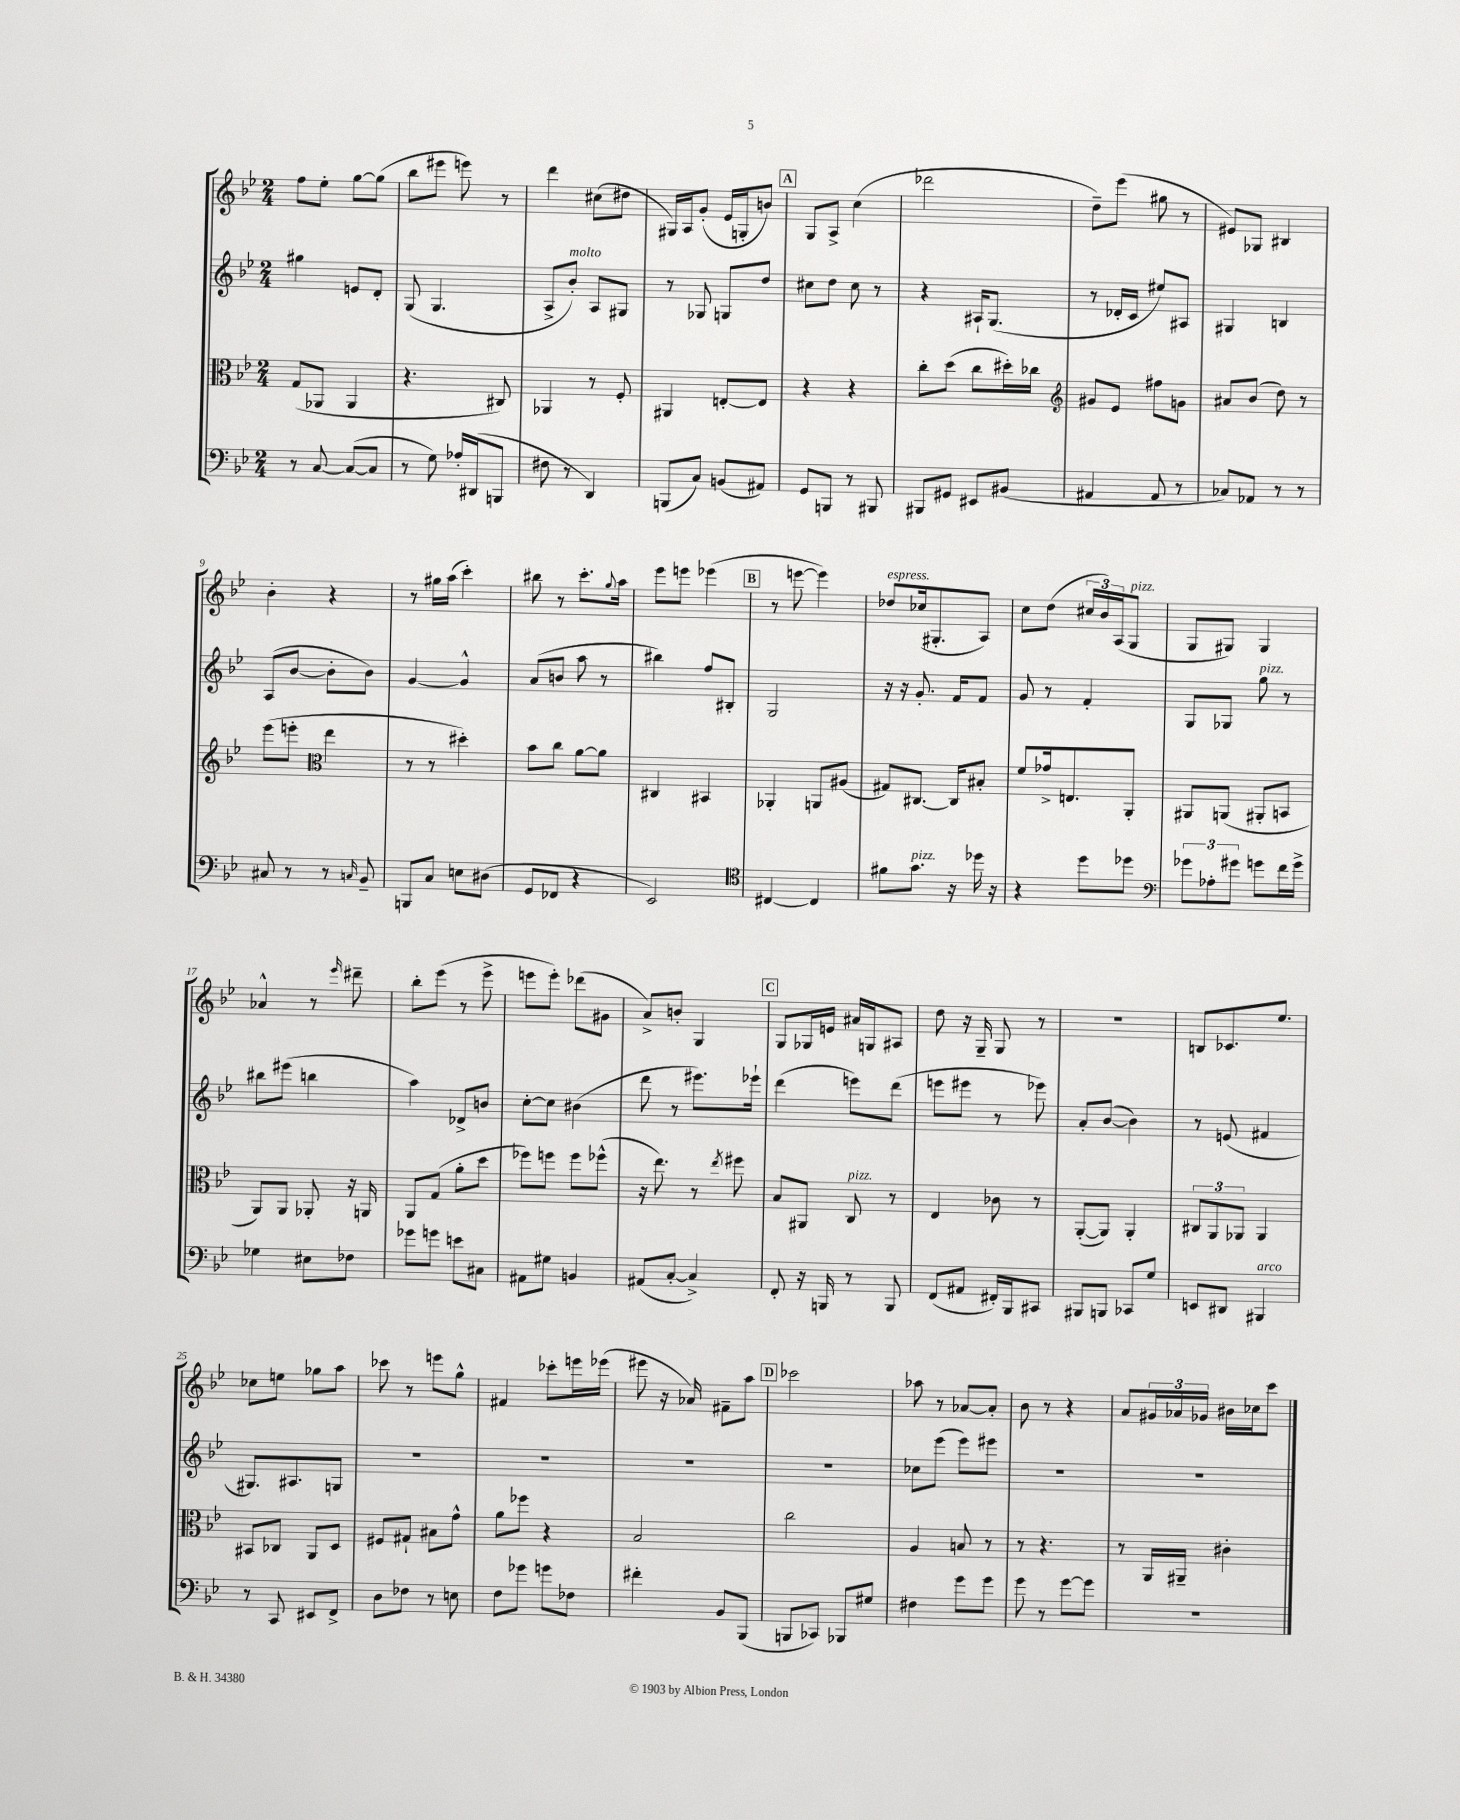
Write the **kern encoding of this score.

**kern	**kern	**kern	**kern
*part4	*part3	*part2	*part1
*staff4	*staff3	*staff2	*staff1
*clefF4	*clefC3	*clefG2	*clefG2
*k[b-e-]	*k[b-e-]	*k[b-e-]	*k[b-e-]
*M2/4	*M2/4	*M2/4	*M2/4
=1	=1	=1	=1
8r	(8G/L	4gg#X\	8ff\L
[8C/	8AA-X/J	.	8ee-'\J
(8C/L_	4AA-/	8en/L	[8gg\L
8C/J]	.	8d'/J	(8gg\J]
=2	=2	=2	=2
8r	4.r	(8G/	8bb-\L
8G\)	.	4.G/	8eee#X\J
16A-X'/LL	.	.	8eeen\)
(16DD#X/J	.	.	.
8BBBn/J	8C#X/)	.	8r
=3	=3	=3	=3
8F#X\	4AA-X/	8A^/L	4ddd\
!	!	!LO:TX:a:i:t=molto	!
8r	.	8b-'/J)	.
4DD/)	8r	8A/L	(8cc#X\L
.	8F'/	8G#X/J	8dd#X\J
=4	=4	=4	=4
(8BBBn/L	4AA#X/	8r	16G#X/LL)
.	.	.	16A/J
8C/J)	.	8G-X/	(8g'/J
(8BBn/L	[8En'/L	8Gn/L	16e-/LL
.	.	.	16Gn'/J
8AA#X/J)	8E/J]	8dd/J	8bn/J)
!!LO:REH:place=s1:t=A
=5	=5	=5	=5
8GG/L	4r	8cc#X\L	8G/L
8BBBn/J	.	8dd\J	8A^/J
8r	4r	8cc#\	(4cc\
8BBB#X/	.	8r	.
=6	=6	=6	=6
8BBB#X/L	8cc'\L	4r	2ddd-X\
8GG#X/J	(8dd\J	.	.
8EE#X/L	8cc\L	16A#X`/KL	.
.	.	(8.G/J	.
(8BB#X/J	16dd#X'\L)	.	.
.	16cc-X\JJ	.	.
=7	=7	=7	=7
*	*clefG2	*	*
4AA#X/	8g#X/L	8r	8dd~\L)
.	8e-/J	16d-X'/LL	(8eee-\J
.	.	16c/JJ	.
8AA#/	8ff#X\L	8ee#X/L)	8gg#X\
8r	8gn\J	8A#X/J	8r
=8	=8	=8	=8
8C-X/L)	8a#X/L	4G#X/	8e#X/L)
8AA-X/J	(8b-/J	.	8G-X/J
8r	8dd\)	4Bn/	4B#X/
8r	8r	.	.
!!LO:LB:g=z
=9	=9	=9	=9
8C#X/	(8eee-\L	(8A/L	4b-'\
8r	8eeen'\J	[8b-/J	.
*	*clefC3	*	*
8r	4ee-\	8b-'\L]	4r
16qqCn/	.	.	.
8BB-~/	.	8b-\J)	.
=10	=10	=10	=10
8BBBn/L	8r	[4g/	8r
8C/J	8r	.	16gg#X\LL
.	.	.	(16aa\JJ
8En\L	4dd#X'\)	4g^^/]	4ccc'\)
(8D#X\J	.	.	.
=11	=11	=11	=11
8GG/L	8b-\L	(8a/L	8bb#X\
8FF-X/J	8cc\J	8bn/J	8r
4r	[8a\L	8aa\	8.ccc'\L
.	8a\J]	8r	.
.	.	.	8qqgg/
.	.	.	16aa\Jk
=12	=12	=12	=12
2EE-/)	4C#X/	4bb#X\)	8eee-\L
.	.	.	8eeen\J
.	4BB#X/	8ff/L	(4eee-X\
.	.	8B#X'/J	.
!!LO:REH:place=s1:t=B
=13	=13	=13	=13
*clefC4	*	*	*
[4C#X/	4AA-X'/	2G/	8r
.	.	.	[8eeen\
4C#/]	8AAn/L	.	4eee\])
.	(8A#X/J	.	.
=14	=14	=14	=14
!	!	!	!LO:TX:a:i:t=espress.
8f#X\L	8G#X/L)	16r	8dd-X/L
.	.	16r	.
!LO:TX:a:i:t=pizz.	!	!	!
8.g\J	[8.C#X/J	8.g'/	(16cc-X/k
.	.	.	8.G#X'/
16r	16C#/KL]	16f/KL	.
16dd-X\	8B#X'/J	8f/J	8A/J)
16r	.	.	.
=15	=15	=15	=15
4r	8f/L	8g/	8cc\L
.	16g-X^/k	8r	(8dd\J
.	8.En/	.	.
8dd\L	.	4f'/	24cc#X/LL
.	.	.	24b-/)
.	.	.	(24A/J
!	!	!	!LO:TX:a:i:t=pizz.
8dd-X\J	8AA'/J	.	8G/J
=16	=16	=16	=16
*clefF4	*	*	*
12g-X\L	8AA#X/L	8G/L	8G/L
12A-X'\	.	.	.
.	(8AAn/J	8G-X/J	8G#X/J)
12g#X\J	.	.	.
!	!	!LO:TX:a:i:t=pizz.	!
8gn\L	8AA#X'/L	8gg\	4G#/
16f\L	8BBn/J	8r	.
16g^\JJ	.	.	.
!!LO:LB:g=z
=17	=17	=17	=17
4G-X\	8AA/L)	8bb#X\L	4a-X^^/
.	8AA/J	(8eee#X\J	.
8E#X\L	8AA-X'/	4bbn\	8r
.	.	.	16qqeee-/
8F-X\J	16r	.	8ddd#X~\
.	16AAn/	.	.
=18	=18	=18	=18
8g-X\L	8AA/L	4aa\)	8bb-'\L
8gn\J	(8G/J	.	(8eee-\J
8en\L	8a'\L	8d-X^/L	8r
8C#X\J	8dd\J	8bn/J	8eee-^\
=19	=19	=19	=19
8AA#X\L	8ff-X\L)	[8cc'\L	8eeen\L
8G#X\J	8ffn\J	8cc\J]	8eee'\J)
4BBn/	8ff\L	(4b#X\	(8ddd-X\L
.	(8ff-X^^\J	.	8g#X\J
=20	=20	=20	=20
(8AA#X/L	16r	8ddd\	8a^/L)
.	8.ee-\)	.	.
[8C'/J	.	8r	8bn'/J
4C^/])	8r	8.eee#X\L)	4G/
.	8qee-/	.	.
.	8ff#X\	.	.
.	.	16eee-X`\Jk	.
!!LO:REH:place=s1:t=C
=21	=21	=21	=21
8FF'/	8B-/L	(4ddd\	8G/L
16r	8AA#X/J	.	16G-X/L
16BBBn/	.	.	16en/JJ
!	!LO:TX:a:i:t=pizz.	!	!
8r	8C/	8eeen\L)	16a#X/LL
.	.	.	16Gn/J
8BBB/	8r	(8ddd\J	8A#X/J
=22	=22	=22	=22
(8FF/L	4E-/	8eeen\L	8dd\
8AA#X/J	.	8eee#X\J	16r
.	.	.	16G~/
16FF#X'/LL)	8c-X\	8r	8G/
16BBB-/J	.	.	.
8CC#X/J	8r	8eee-X\)	8r
=23	=23	=23	=23
8BBB#X/L	([8AA'/L	8a'/L	2r
8BBBn/J	8AA/J])	([8b-/J	.
8CC-X/L	4AA'/	4b-\])	.
8G/J	.	.	.
=24	=24	=24	=24
8EEn/L	12C#X/L	8r	8Bn/L
.	12AA/	.	.
8DD#X/J	.	(8en/	8.c-X/
.	12AA-X/J	.	.
!LO:TX:a:i:t=arco	!	!	!
4BBB#X/	4AA-/	4f#X/	.
.	.	.	8.ee-/J
!!LO:LB:g=z
=25	=25	=25	=25
8r	8BB#X/L	8.G#X/L)	8cc-X\L
8CC/	8C-X/J	.	8een\J
.	.	8.A#X/	.
8EE#X/L	8AA/L	.	8gg-X\L
8FF^/J	8D/J	8Gn/J	8aa\J
=26	=26	=26	=26
8D\L	8F#X/L	2r	8ccc-X\
8F-X\J	8G#X`/J	.	8r
8r	8B#X\L	.	8eeen\L
8En\	8g^^\J	.	8gg^^\J
=27	=27	=27	=27
8F\L	8a\L	2r	4f#X/
8g-X\J	8ff-X\J	.	.
8gn\L	4r	.	8ccc-X'\L
8F-X\J	.	.	16eeen\L
.	.	.	(16eee-X\JJ
=28	=28	=28	=28
4f#X'\	2B-/	2r	8eee#X\
.	.	.	16r
.	.	.	16a-X/)
8BB-/L	.	.	8f#X~\L
(8BBB-/J	.	.	8aa\J
!!LO:REH:place=s1:t=D
=29	=29	=29	=29
8BBBn/L	2cc\	2r	2ccc-X\
8CC-X/J)	.	.	.
8BBB-X/L	.	.	.
8G#X/J	.	.	.
=30	=30	=30	=30
4F#X\	4A/	8cc-X\L	8aa-X\
.	.	(8eee-\J	8r
8g\L	8Bn/	8eee-\L)	[8a-X/L
8g\J	8r	8eee#X\J	8a-'/J]
=31	=31	=31	=31
8g\	8r	2r	8b-\
8r	4.r	.	8r
[8g\L	.	.	4r
8g\J]	.	.	.
=32	=32	=32	=32
2r	8r	2r	8a/L
.	16AA/LL	.	24g#X/L
.	.	.	24a-X/
.	16AA#X~/JJ	.	.
.	.	.	24g-X/JJ
.	4c#X'\	.	16b#X\LL
.	.	.	16cc-X\J
.	.	.	8ccc\J
==	==	==	==
*-	*-	*-	*-
